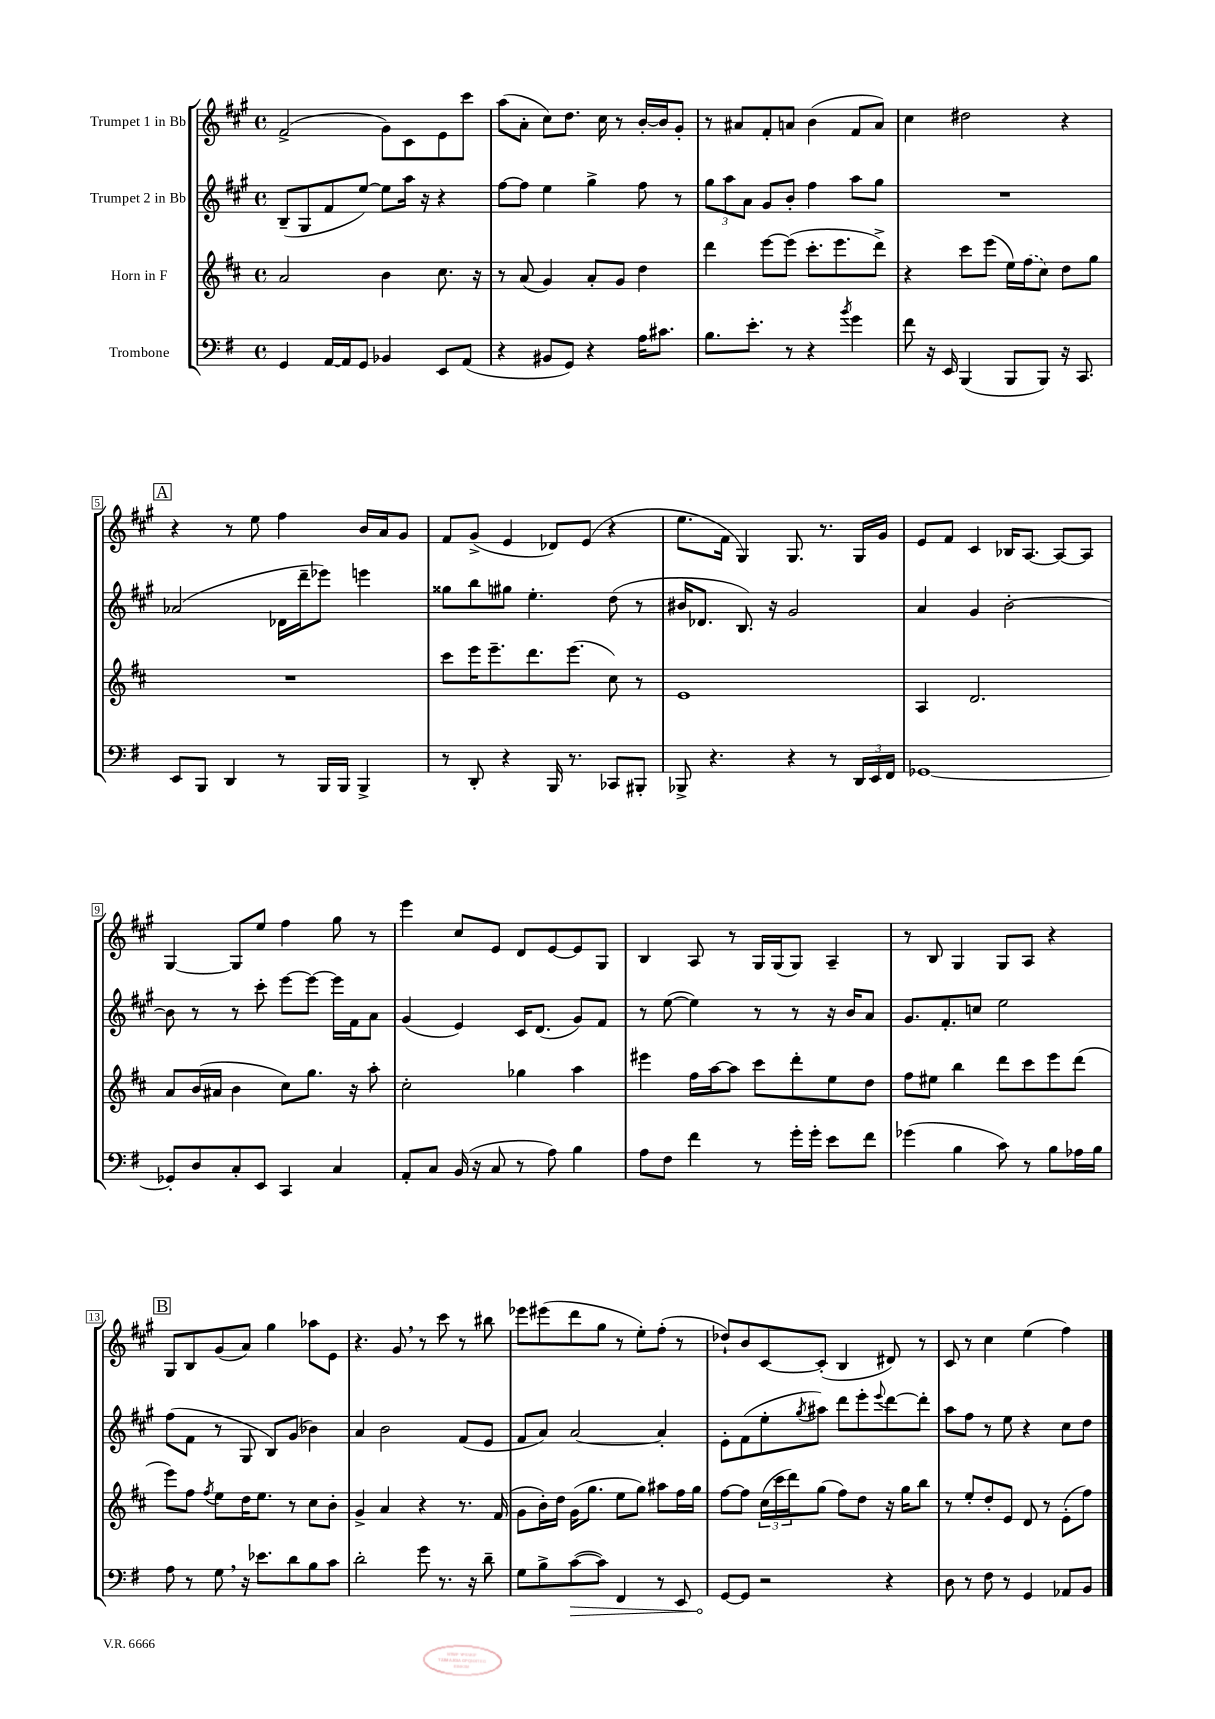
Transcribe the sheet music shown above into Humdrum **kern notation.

**kern	**dynam	**kern	**kern	**kern
*part4	*part4	*part3	*part2	*part1
*staff4	*staff4	*staff3	*staff2	*staff1
*I"Trombone	*	*I"Horn in F	*I"Trumpet 2 in Bb	*I"Trumpet 1 in Bb
*clefF4	*	*clefG2	*clefG2	*clefG2
*k[f#]	*	*k[f#c#]	*k[f#c#g#]	*k[f#c#g#]
*M4/4	*	*M4/4	*M4/4	*M4/4
*met(c)	*	*met(c)	*met(c)	*met(c)
=1	=1	=1	=1	=1
4GG/	.	2a/	(8B~/L	(2f#^/
.	.	.	8G#/	.
[16AA/LL	.	.	8f#/	.
16AA/J]	.	.	.	.
8GG/J	.	.	[8ee/J)	.
4BB-X/	.	4b\	8ee\L]	8g#\L)
.	.	.	16aa\Jk	8c#\
.	.	.	16r	.
8EE/L	.	8.cc#\	4r	8e\
(8AA/J	.	.	.	8ccc#\J
.	.	16r	.	.
=2	=2	=2	=2	=2
4r	.	8r	[8ff#\L	(8aa\L
.	.	(8a/	8ff#\J]	8a'\J
8BB#X/L	.	4g/)	4ee\	8cc#\L)
8GG/J)	.	.	.	8.dd\J
4r	.	8a'/L	4gg#^\	.
.	.	.	.	16cc#\
.	.	8g/J	.	8r
16A\KL	.	4dd\	8ff#\	[16b'/LL
8.c#X\J	.	.	.	16b/J]
.	.	.	8r	8g#'/J
=3	=3	=3	=3	=3
8.B\L	.	4ddd\	12gg#\L	8r
.	.	.	12aa\	.
.	.	.	.	8a#X/L
.	.	.	12a\J	.
8.e'\J	.	.	.	.
.	.	[8eee\L	8g#/L	8f#'/
8r	.	(8eee\J]	8b'/J	8an/J
4r	.	8.ccc#'\L	4ff#\	(4b\
.	.	8.eee\	.	.
8qb/	.	.	.	.
4g\	.	.	8aa\L	8f#/L
.	.	8ddd^\J)	8gg#\J	8a/J)
=4	=4	=4	=4	=4
8f#\	.	4r	1r	4cc#\
16r	.	.	.	.
16EE/	.	.	.	.
(4BBB/	.	8ccc#\L	.	2dd#X\
.	.	(8eee\J	.	.
8BBB/L	.	16ee\LL)	.	.
.	.	(16ff#\J	.	.
8BBB/J)	.	8cc#\J)	.	.
16r	.	8dd\L	.	4r
8.CC/	.	.	.	.
.	.	8gg\J	.	.
!!LO:LB:g=z
!!LO:REH:place=s1:t=A
=5	=5	=5	=5	=5
8EE/L	.	1r	(2a-X/	4r
8BBB/J	.	.	.	.
4DD/	.	.	.	8r
.	.	.	.	8ee\
8r	.	.	16d-X\LL	4ff#\
.	.	.	16ddd~\J	.
16BBB/LL	.	.	8eee-X\J)	.
16BBB/JJ	.	.	.	.
4BBB^/	.	.	4eeen\	16b/LL
.	.	.	.	16a/J
.	.	.	.	8g#/J
=6	=6	=6	=6	=6
8r	.	8ccc#\L	8gg##X\L	8f#/L
8DD'/	.	16eee\K	8bb\	(8g#^/J
.	.	8.eee~\	.	.
4r	.	.	8gg#X\J	4e/
.	.	8.ddd\	4.ee'\	.
16BBB/	.	.	.	8d-X/L)
8.r	.	(8.eee\J	.	.
.	.	.	.	(8e/J
8CC-X/L	.	8cc#\)	(8dd\	4r
8BBB#X'/J	.	8r	8r	.
=7	=7	=7	=7	=7
8BBB-X^/	.	1e	16b#X/KL	8.ee\L
.	.	.	8.d-X/J	.
4.r	.	.	.	.
.	.	.	.	16f#\Jk
.	.	.	8.B/)	4G#/)
.	.	.	16r	.
4r	.	.	2g#/	8.G#/
.	.	.	.	8.r
8r	.	.	.	.
24DD/LL	.	.	.	16G#/LL
24EE/	.	.	.	.
.	.	.	.	16g#/JJ
24FF#/JJ	.	.	.	.
=8	=8	=8	=8	=8
[1GG-X	.	4A/	4a/	8e/L
.	.	.	.	8f#/J
.	.	2.d/	4g#/	4c#/
.	.	.	[2b'\	16B-X/KL
.	.	.	.	[8.A/J
.	.	.	.	8A/L_
.	.	.	.	8A/J]
!!LO:LB:g=z
=9	=9	=9	=9	=9
8GG-X'/L]	.	8a/L	8b\]	[4G#/
8D/	.	(16b/L	8r	.
.	.	16a#X/JJ	.	.
8C'/	.	4b\	8r	8G#/L]
8EE/J	.	.	8ccc#'\	8ee/J
4CC/	.	8cc#\L)	[8eee\L	4ff#\
.	.	8.gg\J	8eee\J_	.
4C/	.	.	16eee\LL]	8gg#\
.	.	16r	16f#\J	.
.	.	8aa'\	8a\J	8r
=10	=10	=10	=10	=10
8AA'/L	.	2cc#'\	(4g#/	4eee\
8C/J	.	.	.	.
(16BB/	.	.	4e/)	8cc#/L
16r	.	.	.	.
8C/	.	.	.	8e/J
8r	.	4gg-X\	16c#/KL	8d/L
.	.	.	(8.d/J	.
8A\)	.	.	.	[8e/
4B\	.	4aa\	8g#/L)	8e/]
.	.	.	8f#/J	8G#/J
=11	=11	=11	=11	=11
8A\L	.	4eee#X\	8r	4B/
8F#\J	.	.	([8ee\	.
4f#\	.	16ff#\LL	4ee\])	8A/
.	.	[16aa\J	.	.
.	.	8aa\J]	.	8r
8r	.	8ccc#\L	8r	16G#/LL
.	.	.	.	(16G#/J
16g'\LL	.	8ddd'\	8r	8G#/J)
16g'\JJ	.	.	.	.
8e\L	.	8ee\	16r	4A~/
.	.	.	16b/KL	.
8f#\J	.	8dd\J	8a/J	.
=12	=12	=12	=12	=12
(4g-X\	.	8ff#\L	8.g#/L	8r
.	.	8ee#X\J	.	8B/
.	.	.	8.f#'/	.
4B\	.	4bb\	.	4G#/
.	.	.	8ccn/J	.
8c\)	.	8ddd\L	2ee\	8G#/L
8r	.	8ccc#\	.	8A/J
8B\L	.	8eee\	.	4r
16A-X\L	.	(8ddd\J	.	.
16B\JJ	.	.	.	.
!!LO:LB:g=z
!!LO:REH:place=s1:t=B
=13	=13	=13	=13	=13
8A\	.	8eee\L)	(8ff#\L	8G#/L
8r	.	8ff#\J	8f#\J	8B/
.	.	8qff#/	.	.
8G,\	.	8ee\L	8r	(8g#/
16r	.	16dd\K	8G#/	8a/J)
8.e-X\L	.	8.ee\J	.	.
.	.	.	8B/L)	4gg#\
8d\	.	8r	(8g#/J	.
8B\	.	8cc#\L	4b-X\)	8aa-X\L
8c\J	.	8b'\J	.	8e\J
=14	=14	=14	=14	=14
2d'\	.	4g^/	4a/	4.r
.	.	4a/	2b\	.
.	.	.	.	8g#,/
8g\	.	4r	.	8r
8.r	.	.	.	8ccc#\
.	.	8.r	(8f#/L	8r
16r	.	.	.	.
8d~\	.	.	8e/J	8bb#X\
.	.	(16f#/	.	.
=15	=15	=15	=15	=15
8G\L	.	8g\L	8f#/L	8eee-X\L
8B^\	.	16b'\L)	8a/J)	(8eee#X\
.	.	16dd\JJ	.	.
!	!LO:HP:b	!	!	!
([8c\	>	(16g\KL	[2a/	8ddd\
.	.	8.gg\J	.	.
8c\J])	.	.	.	8gg#\J
4FF#/	.	8ee\L	.	8r
.	.	8gg\J)	.	8ee'\L)
8r	.	8aa#X\L	4a'/]	(8ff#'\J
8EE/	.	16ff#\L	.	8r
.	.	16gg\JJ	.	.
=16	=16	=16	=16	=16
[8GG/L	.	[8ff#\L	8e'\L	8dd-X`/L)
8GG/J]	]	8ff#\J]	(8f#\	8b/
2r	.	(24cc#\LL	8ee'\	[8c#/
.	.	24ccc#\	.	.
.	.	24ddd\J)	.	.
.	.	.	8qgg#/	.
.	.	(8gg\J	8aa#X\J)	(8c#'/J]
.	.	8ff#\L)	8ddd\L	4B/
.	.	8dd\J	8eee'\	.
.	.	.	8qqeee/	.
4r	.	16r	[8ddd\	8d#X/)
.	.	16gg\KL	.	.
.	.	8bb\J	8ddd'\J]	8r
=17	=17	=17	=17	=17
8D\	.	8r	8aa\L	8c#/
8r	.	8ee'/L	8ff#\J	8r
8F#\	.	8dd'/	8r	4cc#\
8r	.	8e/J	8ee\	.
4GG/	.	8d/	4r	(4ee\
.	.	8r	.	.
8AA-X/L	.	(8e'\L	8cc#\L	4ff#\)
8BB/J	.	8ff#\J)	8dd\J	.
==	==	==	==	==
*-	*-	*-	*-	*-
